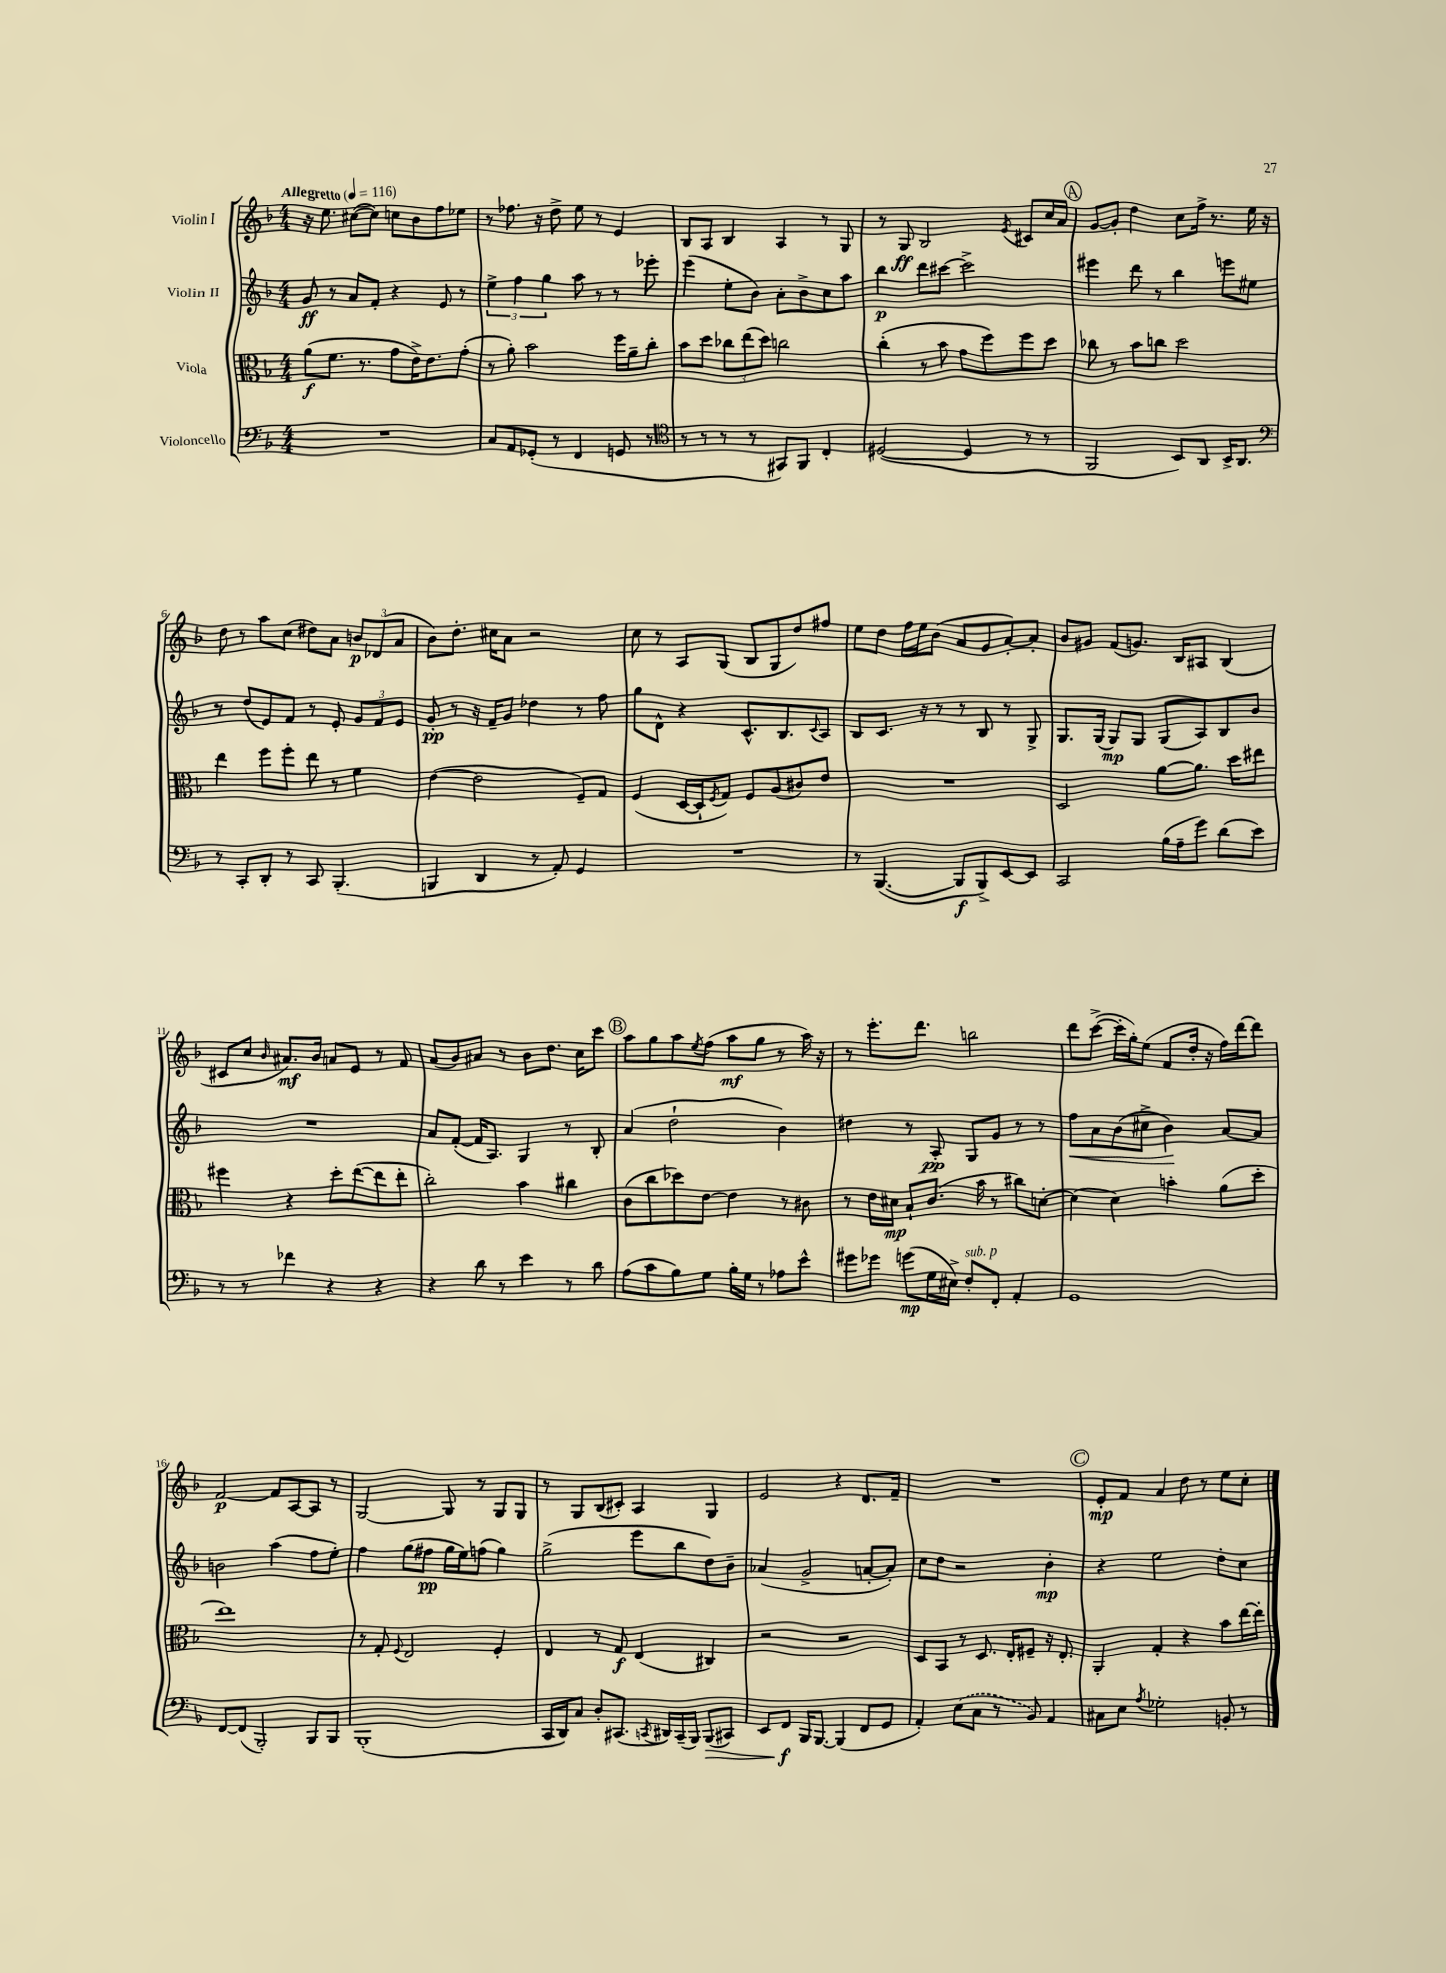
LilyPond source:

<<
\new StaffGroup <<
\new Staff = "s0" \with { instrumentName = "Violin I" } {
    \clef treble \key f \major \numericTimeSignature \time 4/4 \tempo "Allegretto" 4 = 116
    r16 e''8. cis''8~( cis''8) c''8 bes'8 f''8 ees''8 |
    r8 fes''8. r16 d''8-> e''8 r8 e'4 |
    bes8 a8 bes4 a4 r8 g8 |
    r8 g8\ff bes2 \acciaccatura { e'8 } cis'8 c''16 a'16 |
    \mark \markup { \circle "A" } g'8~ g'8-. d''4 c''8 f''16-> r8. e''16 r16 |
    d''8 r8 a''8 c''8( dis''8) a'8 \tuplet 3/2 { b'8\p des'8( a'8 } |
    bes'8) d''8.-. cis''16 a'8 r2 |
    c''8 r8 a8 g8( bes8 g8 d''8) fis''8 |
    e''8 d''8 f''16 e''16 bes'8( a'8 g'8 a'8~-.) a'8-. |
    bes'8 gis'8 f'8( g'8.) bes16 ais8 bes4( |
    cis'8 c''8 \grace { bes'16 } ais'8.\mf) bes'16 a'8 e'8 r8 f'8 |
    a'8( bes'8) ais'8 r8 bes'8 d''8. c''16 c'''8 |
    \mark \markup { \circle "B" } a''8 g''8 a''8 \acciaccatura { e''8 } f''8( a''8\mf g''8 r8 a''16) r16 |
    r8 e'''8.-. d'''8. b''2 |
    d'''8 c'''8~->( c'''16-. g''16-.) e''8( f'8 d''16-. r16 f''16) d'''16~ d'''8 |
    f'2~\p f'8 a8~ a8 r8 |
    g2~ g8 r8 g8 g8 |
    r8 g8 bes8( cis'8-.) a4 g4 |
    e'2 r4 d'8. f'16-- |
    R1 |
    \mark \markup { \circle "C" } e'8-.\mp f'8 a'4 d''8 r8 e''8 c''8-. \bar "|." |
}
\new Staff = "s1" \with { instrumentName = "Violin II" } {
    \clef treble \key f \major \numericTimeSignature \time 4/4
    g'8\ff r8 a'8 f'8-. r4 e'8 r8 |
    \tuplet 3/2 { e''4-> f''4 g''4 } a''8 r8 r8 ees'''8-. |
    e'''4( e''8-. bes'8) a'8-. bes'8-> c''8 a''8 |
    bes''4\p d'''8 cis'''8~ cis'''2-> |
    \mark \markup { \circle "A" } eis'''4 d'''8 r8 bes''4 e'''8 eis''8 |
    r8 d''8( e'8) f'8 r8 e'8-. \tuplet 3/2 { g'8 f'8 e'8 } |
    g'8-.\pp r8 r16 f'16-- g'8 des''4 r8 f''8 |
    g''8 d'8-^ r4 c'8.-^ bes8. \appoggiatura { c'8 } a8 |
    bes8 c'8. r16 r8 r8 bes8 r8 g8-> |
    g8. g16( g8\mp) g8 g8( a8) bes8 bes'8 |
    R1 |
    a'8 f'8~-.( f'16 a8.) g4 r8 bes8-. |
    \mark \markup { \circle "B" } a'4( d''2-! bes'4) |
    dis''4 r8 a8-.\pp g8 g'8 r8 r8 |
    f''8\< a'8 bes'8( cis''8-> bes'4\!) a'8~ a'8 |
    b'2 a''4( f''8 e''8-.) |
    f''4 g''8( fis''8\pp g''16 e''16) f''8( g''4) |
    g''2->( e'''8 bes''8 d''8) bes'8-- |
    aes'4( g'2-> a'8~-. a'8-.) |
    c''8 d''8 r2 bes'4-.\mp |
    \mark \markup { \circle "C" } r4 e''2 d''8-. c''8 \bar "|." |
}
\new Staff = "s2" \with { instrumentName = "Viola" } {
    \clef alto \key f \major \numericTimeSignature \time 4/4
    a'8\f( f'8. r8. g'8 e'16->) e'8. g'8-.( |
    r8 a'8-.) bes'2 f''16 a'16-- c''8-. |
    bes'8 d''8 \tuplet 3/2 { ces''8 e''8( d''8) } c''2 |
    c''4-.( r8 bes'8 g'8 f''8) f''8 d''8 |
    \mark \markup { \circle "A" } ces''8 r8 bes'8 c''8 d''2 |
    e''4 f''8 f''8-. e''8 r8 f'4 |
    e'4~( e'2 f8--) g8 |
    f4( d16~ d16-! \acciaccatura { f8 } g8) f8 a8( cis'8) e'8 |
    R1 |
    d2 a'8~ a'8. d''16 eis''8 |
    fis''4 r4 d''8-. e''8~( e''8 e''8-. |
    c''2-.) bes'4 cis''4 |
    \mark \markup { \circle "B" } c'8( c''8 des''8) e'8~ e'4 r8 cis'8 |
    r8 e'16 dis'16\mp bes8-! c'8.( bes'16 r8 cis''8) d'8~-. |
    d'4( d'4) b'4-. a'8( d''8-. |
    e''1) |
    r8 g8-. \appoggiatura { f8 } e2 f4-. |
    e4 r8 g8\f e4( cis4) |
    r2 r2 |
    d8 bes,8 r8 d8. e16-. fis8-- r16 e8.-. |
    \mark \markup { \circle "C" } a,4-. g4-. r4 bes'8 e''16~ e''16-. \bar "|." |
}
\new Staff = "s3" \with { instrumentName = "Violoncello" } {
    \clef bass \key f \major \numericTimeSignature \time 4/4
    R1 |
    c8 a,8 ges,8-.( r8 f,4 g,8 r8 |
    \clef tenor r8 r8 r8 r8 gis,8) f,8 c4-. |
    dis2~( dis4 r8 r8 |
    \mark \markup { \circle "A" } f,2 bes,8) a,8 bes,16-> a,8. |
    \clef bass r8 c,8-. d,8-. r8 c,8 bes,,4.-.( |
    b,,4 d,4 r8 a,8-.) g,4 |
    R1 |
    r8 bes,,4.~( bes,,8\f bes,,8->) e,8~ e,8 |
    c,2 bes16( a16-- g'8) d'8( e'8) |
    r8 r8 fes'4 r4 r4 |
    r4 d'8 r8 e'4 r8 d'8 |
    \mark \markup { \circle "B" } a8( c'8 bes8) g8 bes16-. g16 r8 aes8 e'8-^ |
    gis'8 ges'8 g'8\mp( g16 eis16->) f8-.^\markup { \italic "sub. p" } f,8-. a,4-. |
    g,1 |
    f,8~ f,8( bes,,2-.) bes,,8 bes,,8 |
    bes,,1-.( |
    c,16 d,16) c8 d8-. cis,8.( \acciaccatura { c,8 } dis,16) c,16--( bes,,16) bes,,8\>( cis,8) |
    e,8 f,8\f\! bes,,16 bes,,8.~ bes,,4( f,8 g,8 |
    a,4-.) \once \slurDashed e8( c8 r8 bes,8) a,4 |
    \mark \markup { \circle "C" } cis8 e8 \acciaccatura { a8 } ges2-. b,8-. r8 \bar "|." |
}
>>
>>
